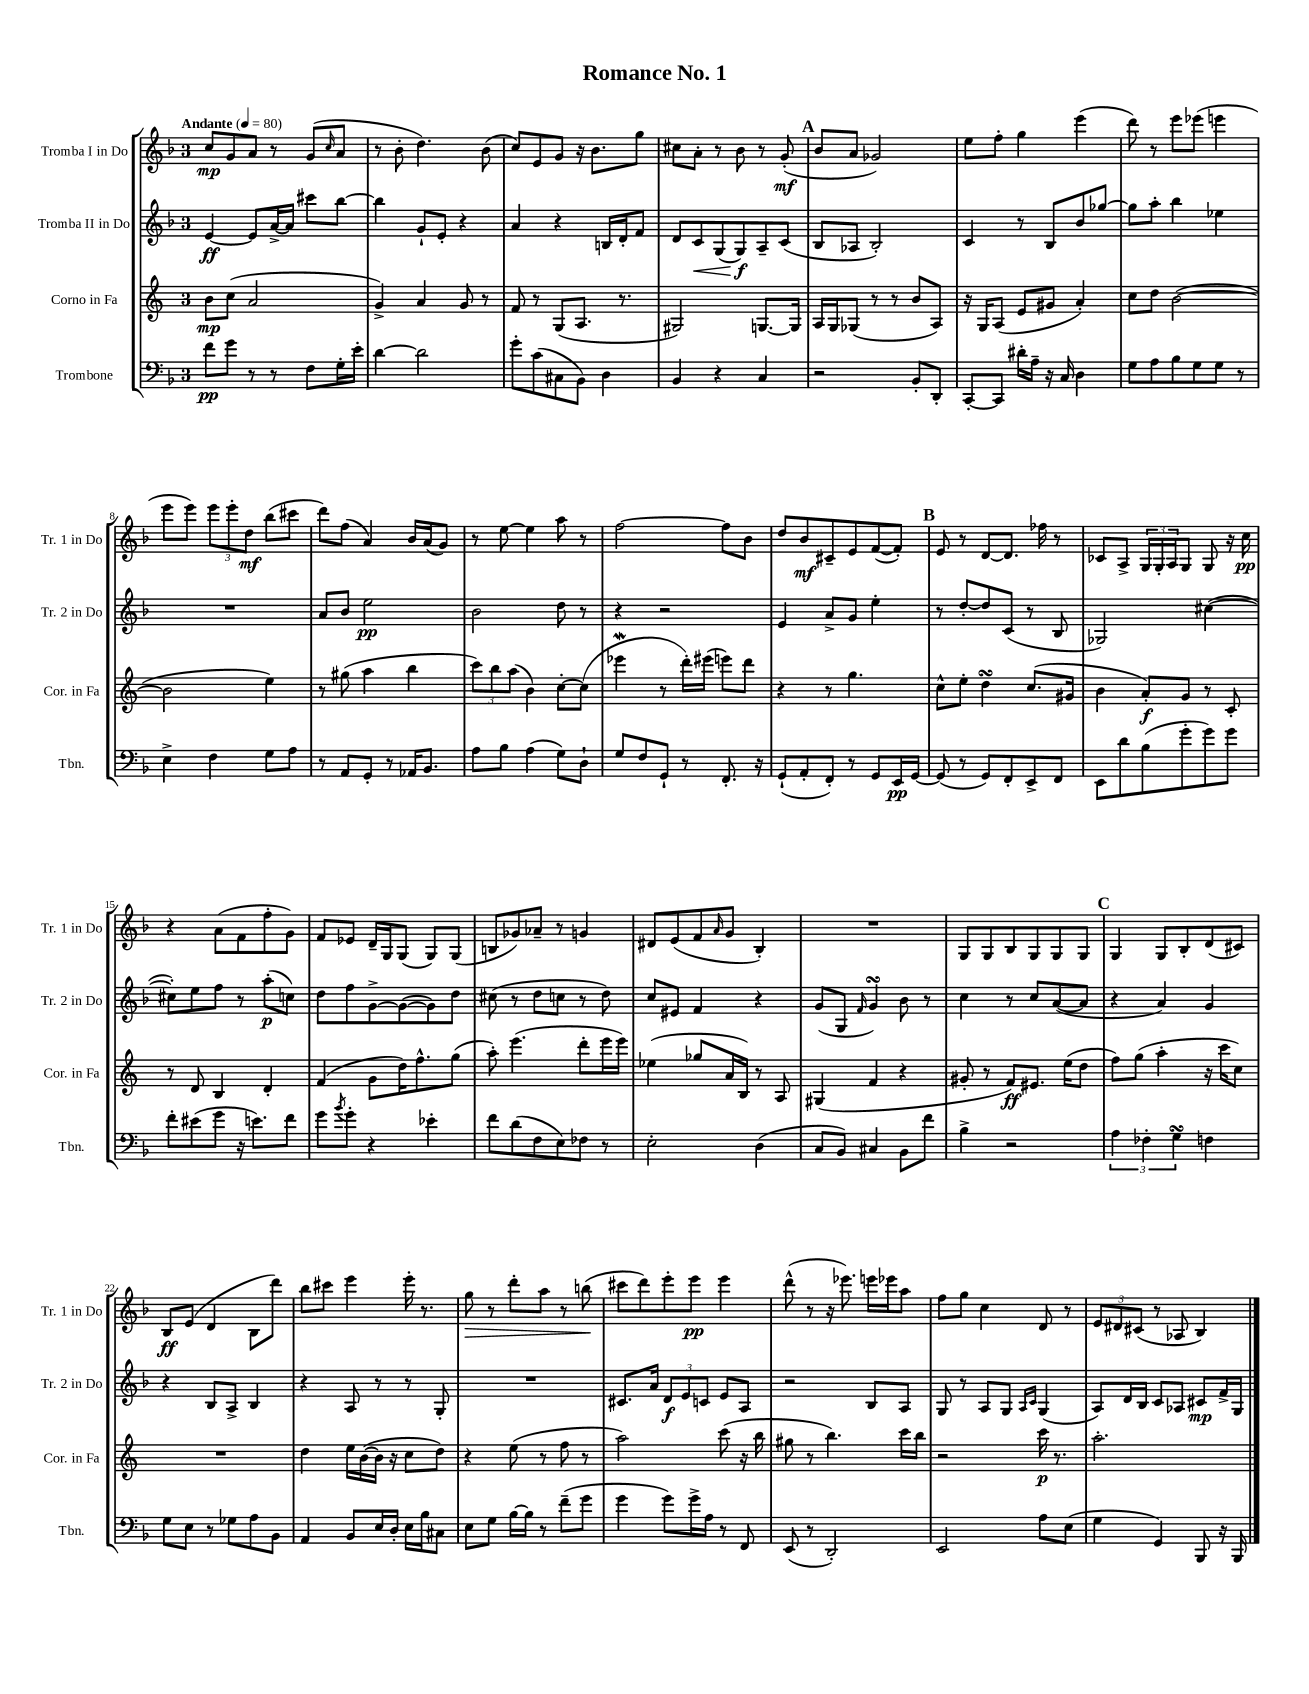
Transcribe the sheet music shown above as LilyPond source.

\header { title = "Romance No. 1" }
<<
\new StaffGroup <<
\new Staff = "s0" \with { instrumentName = "Tromba I in Do" shortInstrumentName = "Tr. 1 in Do" } {
    \clef treble \key f \major \once \override Staff.TimeSignature.style = #'single-digit \time 3/4 \tempo "Andante" 4 = 80
    c''8\mp g'8 a'8 r8 g'8( \grace { c''16 } a'8 |
    r8 bes'8-. d''4.) bes'8( |
    c''8) e'8 g'8 r16 bes'8. g''8 |
    cis''8 a'8-. r8 bes'8 r8 g'8-.\mf( |
    \mark \markup { \bold "A" } bes'8 a'8 ges'2) |
    e''8 f''8-. g''4 e'''4( |
    d'''8) r8 e'''8 ees'''8( e'''4 |
    e'''8 e'''8) \tuplet 3/2 { e'''8 e'''8-. d''8\mf } bes''8( cis'''8 |
    d'''8) f''8( a'4) bes'16 a'16( g'8) |
    r8 e''8~ e''4 a''8 r8 |
    f''2~ f''8 bes'8 |
    d''8 bes'8\mf cis'8-- e'8 f'8~( f'8-.) |
    \mark \markup { \bold "B" } e'8 r8 d'8~ d'8. fes''16 r8 |
    ces'8 a8-> \tuplet 3/2 { g16 g16-. a16 } g8 g8 r16 c''16\pp |
    r4 a'8( f'8 f''8-. g'8) |
    f'8 ees'8 d'16-- g16 g8( g8) g8( |
    b8 ges'8) aes'8-- r8 g'4 |
    dis'8 e'8( f'8 \grace { a'16 } g'8 bes4-.) |
    R2. |
    g8 g8 bes8 g8 g8 g8 |
    \mark \markup { \bold "C" } g4 g8 bes8-. d'8( cis'8) |
    bes8\ff e'8( d'4 bes8 d'''8) |
    bes''8 cis'''8 e'''4 e'''16-. r8. |
    g''8\> r8 d'''8-. a''8 r8 b''8\!( |
    cis'''8 d'''8) e'''8-. e'''8\pp e'''4 |
    d'''8-^( r8 r16 ees'''8.) e'''16 ees'''16 a''8 |
    f''8 g''8 c''4 d'8 r8 |
    \tuplet 3/2 { e'8 dis'8 cis'8( } r8 aes8 bes4) \bar "|." |
}
\new Staff = "s1" \with { instrumentName = "Tromba II in Do" shortInstrumentName = "Tr. 2 in Do" } {
    \clef treble \key f \major \once \override Staff.TimeSignature.style = #'single-digit \time 3/4
    e'4~\ff e'8 a'16~-> a'16 cis'''8 bes''8~ |
    bes''4 g'8-! e'8-. r4 |
    a'4 r4 b16 d'16-. f'8 |
    d'8 c'8\< g8( g8\f\!) a8-- c'8( |
    \mark \markup { \bold "A" } bes8 aes8 bes2-.) |
    c'4 r8 bes8 bes'8 ges''8~ |
    ges''8 a''8-. bes''4 ees''4 |
    R2. |
    a'8 bes'8 e''2\pp |
    bes'2 d''8 r8 |
    r4 r2 |
    e'4 a'8-> g'8 e''4-. |
    \mark \markup { \bold "B" } r8 d''8~-. d''8 c'8( r8 bes8 |
    ges2) cis''4~( |
    cis''8-.) e''8 f''8 r8 a''8-.\p( c''8) |
    d''8 f''8 g'8~-> g'8~( g'8) d''8 |
    cis''8( r8 d''8 c''8 r8 d''8) |
    c''8 eis'8 f'4 r4 |
    g'8( g8 \grace { f'16 } g'4\turn) bes'8 r8 |
    c''4 r8 c''8 a'8~( a'8 |
    \mark \markup { \bold "C" } r4 a'4) g'4 |
    r4 bes8 a8-> bes4 |
    r4 a8 r8 r8 g8-. |
    R2. |
    cis'8. a'16 \tuplet 3/2 { d'8\f e'8 c'8 } e'8 a8 |
    r2 bes8 a8 |
    g8 r8 a8 g8 \grace { a16 c'16 } g4( |
    a8) d'16 bes16 c'8 aes8 cis'8\mp f'16-> g16 \bar "|." |
}
\new Staff = "s2" \with { instrumentName = "Corno in Fa" shortInstrumentName = "Cor. in Fa" } {
    \clef treble \key c \major \once \override Staff.TimeSignature.style = #'single-digit \time 3/4
    b'8\mp c''8( a'2 |
    g'4->) a'4 g'8 r8 |
    f'8 r8 g8( a8. r8. |
    gis2) g8.~ g16 |
    \mark \markup { \bold "A" } a16 g16 ges8( r8 r8 b'8 a8) |
    r16 g16 a8( e'8 gis'8 a'4-.) |
    c''8 d''8 b'2~( |
    b'2 e''4) |
    r8 gis''8( a''4 b''4 |
    \tuplet 3/2 { c'''8) b''8 a''8( } b'4) c''8~-. c''8( |
    ees'''4\mordent r8 d'''16-.) eis'''16( e'''8) d'''8 |
    r4 r8 g''4. |
    \mark \markup { \bold "B" } c''8-^ e''8-. d''4\turn c''8.( gis'16 |
    b'4 a'8-.\f) g'8 r8 c'8-. |
    r8 d'8 b4 d'4-. |
    f'4( g'8 d''16) f''8.-^ g''8( |
    a''8-.) e'''4.( d'''8-. e'''16 e'''16) |
    ees''4( ges''8 a'16 b16) r8 a8 |
    gis4( f'4 r4 |
    gis'8-. r8 f'8\ff) eis'8. e''16( d''8 |
    \mark \markup { \bold "C" } f''8) g''8( a''4-. r16 c'''16 c''8) |
    R2. |
    d''4 e''16 b'16~( b'16 r16 c''8 d''8) |
    r4 e''8( r8 f''8 r8 |
    a''2) c'''8( r16 b''16 |
    gis''8 r8 b''4.) c'''16 b''16 |
    r2 c'''16\p r8. |
    a''2.-. \bar "|." |
}
\new Staff = "s3" \with { instrumentName = "Trombone" shortInstrumentName = "Tbn." } {
    \clef bass \key f \major \once \override Staff.TimeSignature.style = #'single-digit \time 3/4
    f'8\pp g'8 r8 r8 f8 g16-. e'16-. |
    d'4~ d'2 |
    g'8-. c'8( cis8 bes,8) d4 |
    bes,4 r4 c4 |
    \mark \markup { \bold "A" } r2 bes,8-. d,8-. |
    c,8~-. c,8 dis'16-. a16-- r16 c16 d4 |
    g8 a8 bes8 g8 g8 r8 |
    e4-> f4 g8 a8 |
    r8 a,8 g,8-. r8 aes,16 bes,8. |
    a8 bes8 a4( g8) d8-! |
    g8 f8 g,8-! r8 f,8.-. r16 |
    g,8-!( a,8-. f,8-.) r8 g,8 e,16\pp g,16~ |
    \mark \markup { \bold "B" } g,8( r8 g,8) f,8-. e,8-> f,8 |
    e,8 d'8 bes8( g'8-. g'8) g'8 |
    f'8-. eis'8( g'8 r16 e'8.) f'8 |
    g'8 \acciaccatura { bes'8 } g'8-. r4 ees'4-. |
    f'8 d'8( f8 e8) fes8 r8 |
    e2-. d4( |
    c8 bes,8) cis4 bes,8 f'8 |
    bes4-> r2 |
    \mark \markup { \bold "C" } \tuplet 3/2 { a4 fes4-. g4\turn } f4 |
    g8 e8 r8 ges8 a8 bes,8 |
    a,4 bes,8 e16 d16-. e16 bes16 cis8 |
    e8 g8 bes16~ bes16 r8 f'8--( g'8 |
    g'4 g'8) g'16-> a16 r8 f,8 |
    e,8( r8 d,2-.) |
    e,2 a8 e8( |
    g4 g,4) bes,,8 r16 bes,,16 \bar "|." |
}
>>
>>
